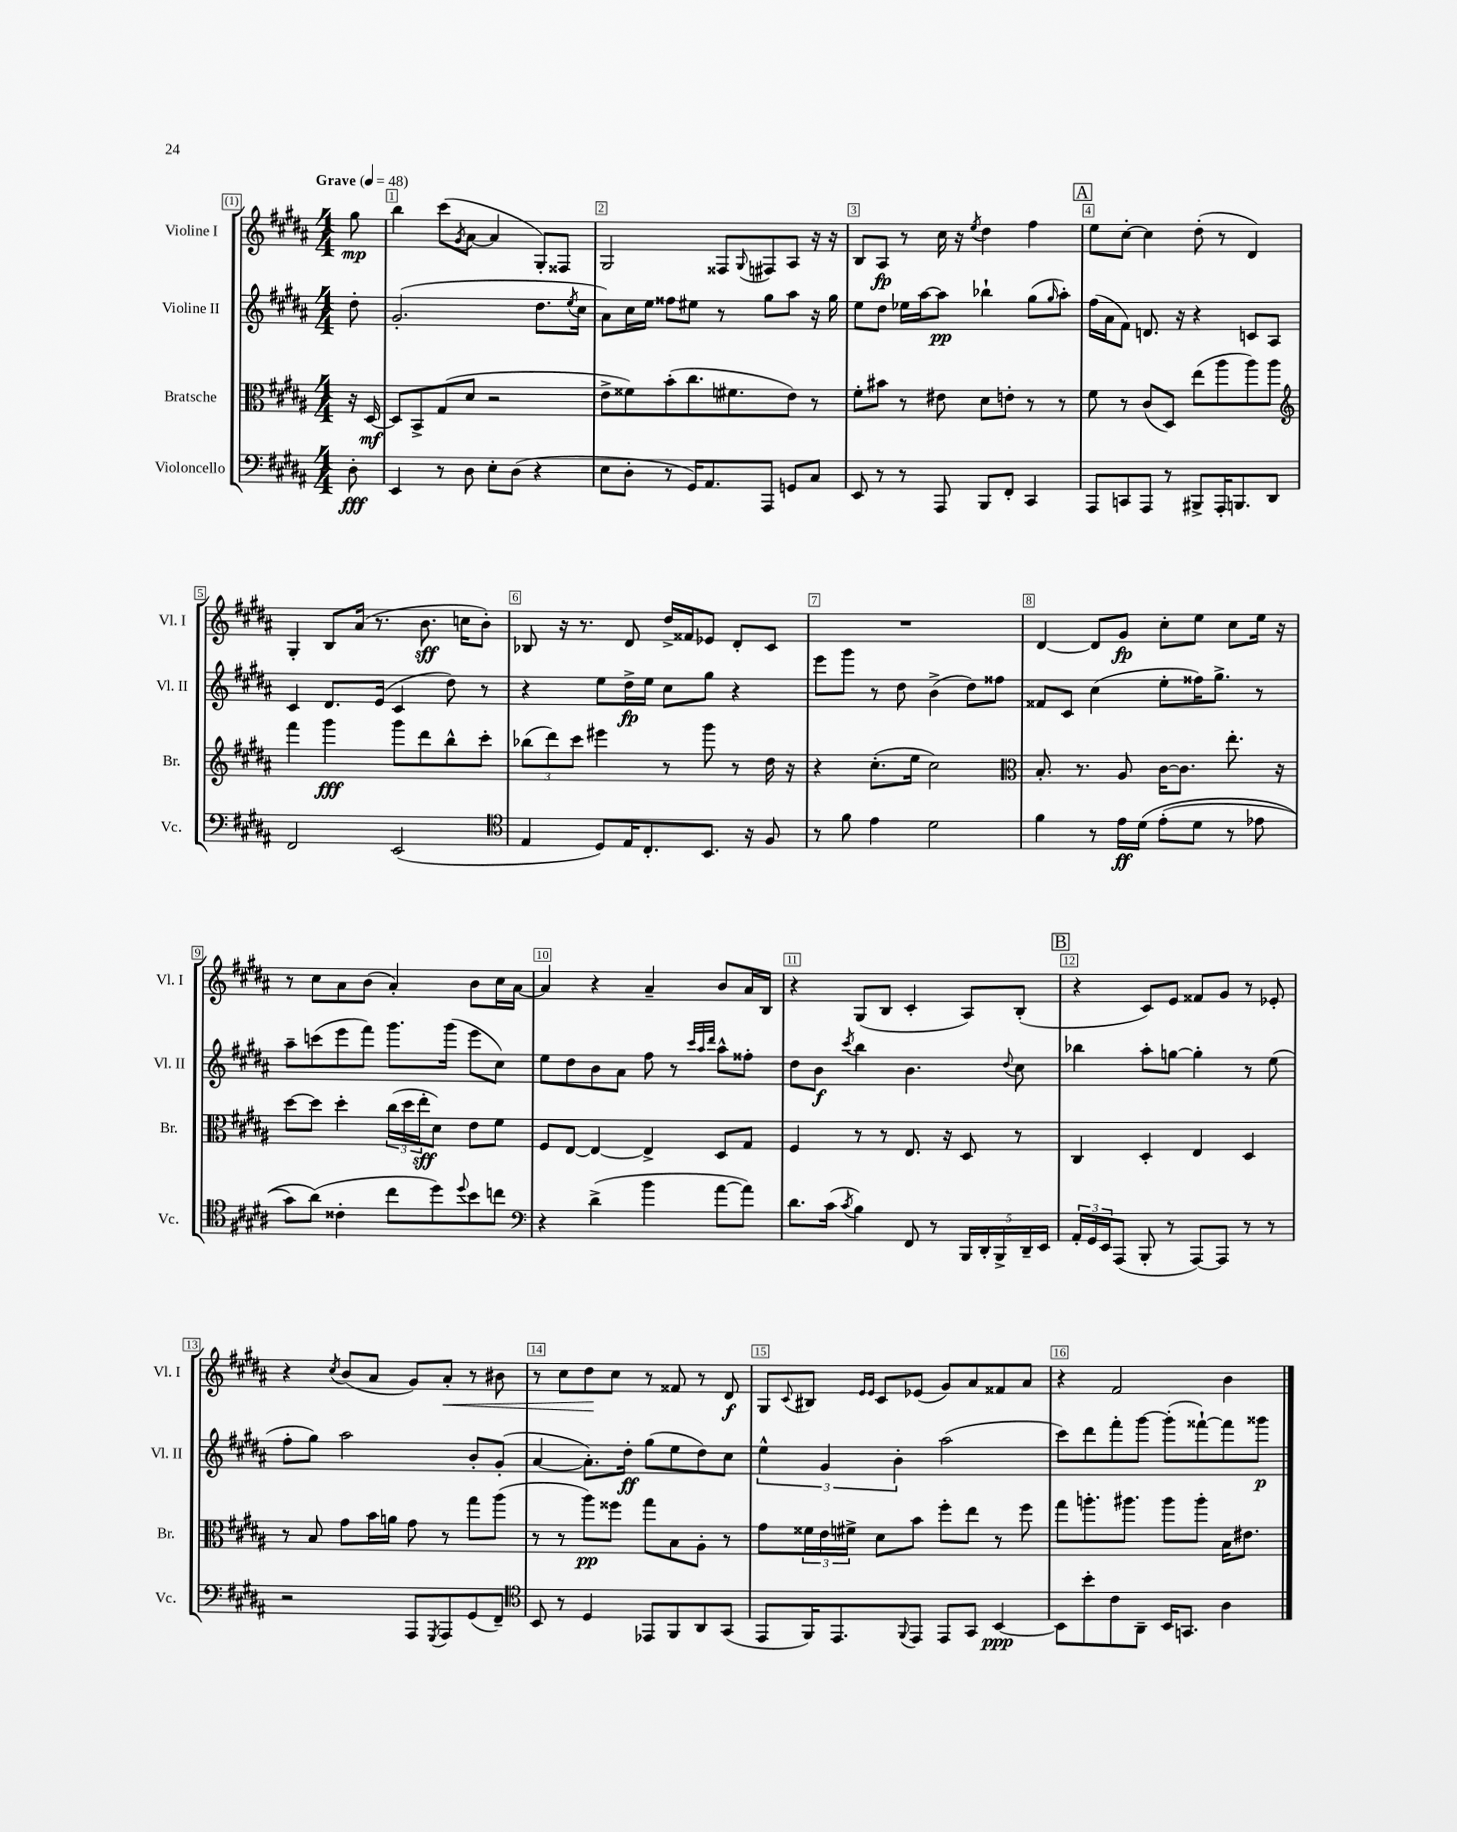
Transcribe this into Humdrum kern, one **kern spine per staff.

**kern	**kern	**kern	**kern
*staff4	*staff3	*staff2	*staff1
*clefF4	*clefC3	*clefG2	*clefG2
*k[f#c#g#d#a#]	*k[f#c#g#d#a#]	*k[f#c#g#d#a#]	*k[f#c#g#d#a#]
*M4/4	*M4/4	*M4/4	*M4/4
*MM48	*MM48	*MM48	*MM48
8D#'	16r	8dd#'	8gg#
.	[16D#	.	.
=	=	=	=
4EE	8D#]	(2.g#'	4bb
.	8BB^	.	.
8r	(8G#	.	(8ccc#
.	.	.	8qg#
8D#	8d#	.	[8a#
8E'	2r	.	4a#]
(8D#	.	.	.
4r	.	8.dd#	8G#')
.	.	.	8F##
.	.	8qee	.
.	.	16cc#	.
=	=	=	=
8E	8e^	8a#)	2G#
8D#'	8f##)	16cc#	.
.	.	16ee	.
8r	(8b'	8ff##	.
16GG#)	8.cc#	8ee#	.
8.AA#	.	.	.
.	.	8r	8F##
.	8.f#	.	.
.	.	.	8qqG#
8AAA#	.	8gg#	8F#
8GG	8e)	8aa#	8A#
8C#	8r	16r	16r
.	.	16gg#	16r
=	=	=	=
8EE	8f#'	8ee	8B
8r	8b#	8dd#	8A#
8r	8r	16ee-	8r
.	.	[16aa#	.
8AAA#	8e#	8aa#]	16cc#
.	.	.	16r
.	.	.	8qee
8BBB	8d#	4bb-`	4dd#
8FF#'	8e'	.	.
4CC#	8r	(8gg#	4ff#
.	.	16qqgg#	.
.	8r	8aa#')	.
=	=	=	=
8AAA#	8f#	(16ff#	8ee
.	.	16a#	.
8CC	8r	8f#)	[8cc#'
8AAA#	(8c#	8.d	4cc#]
8r	8D#)	.	.
.	.	16r	.
8BBB#^	(8ee	4r	(8dd#'
16AAA#'	8aa#	.	8r
8.BBB	.	.	.
.	8aa#)	8c	4d#)
8DD#	8aa#	8A#	.
=	=	=	=
*	*clefG2	*	*
2FF#	4fff#	4c#	4G#'
.	4ggg#	8.d#	8B
.	.	.	(16a#
.	.	(16e	8.r
(2EE	8ggg#	4c#	.
.	8ddd#	.	8.b
.	8bb^^	8dd#)	.
.	.	.	16cc
.	8ccc#'	8r	8b')
=	=	=	=
*clefC4	*	*	*
4E	(12bb-	4r	8B-
.	12ddd#)	.	.
.	.	.	16r
.	12ccc#	.	.
.	.	.	8.r
8D#)	4eee#	8ee	.
16E	.	16dd#^	8d#
8.C#'	.	16ee	.
.	8r	8cc#	16dd#^
.	.	.	16f##
8.BB	8ggg#	8gg#	8e-
.	8r	4r	8d#'
16r	.	.	.
8F#	16dd#	.	8c#
.	16r	.	.
=	=	=	=
8r	4r	8eee	1r
8f#	.	8ggg#	.
4e	(8.cc#'	8r	.
.	.	8dd#	.
.	16ee	.	.
2d#	2cc#)	(4b^	.
.	.	8dd#)	.
.	.	8ff##	.
=	=	=	=
*	*clefC3	*	*
4f#	8.B'	8f##	[4d#
.	.	8c#	.
.	8.r	.	.
8r	.	(4cc#	8d#]
16e	8A#	.	8g#
&(16d#	.	.	.
(8e'	[16c#	8ee'	8cc#'
.	8.c#]	.	.
8d#	.	16ff##)	8ee
.	.	8.gg#^	.
8r	8.ee'	.	8cc#
8e-	.	8r	16ee
.	16r	.	16r
=	=	=	=
8g#)	[8dd#	8aa#~	8r
(8a#&)	8dd#]	(8ccc	8cc#
4c##'	4dd#'	8eee	8a#
.	.	8fff#)	(8b
8cc#	(24cc#	8.ggg#	4a#')
.	24dd#	.	.
.	24ee'	.	.
8dd#)	8d#)	.	.
.	.	(16ggg#	.
8qqdd#	.	.	.
8b	8e	8eee	8b
8cc	8f#	8cc#)	16cc#
.	.	.	[16a#
=	=	=	=
*clefF4	*	*	*
4r	8F#	8ee	4a#]
.	[8E	8dd#	.
(4d#^	4E_	8b	4r
.	.	8a#	.
4b	4E^]	8ff#	4a#~
.	.	8r	.
.	.	32qqccc#	.
.	.	32qqaa#	.
.	.	32qqddd#	.
[8a#	8D#	8aa#^^	8b
8a#])	8G#	8ff##'	16a#
.	.	.	16B
=	=	=	=
8.d#	4F#	8dd#	4r
.	.	8b	.
(16c#	.	.	.
8qc#	.	8qccc#	.
4B)	8r	4bb	(8G#
.	8r	.	8B
8FF#	8.E	4.b	4c#'
8r	.	.	.
.	16r	.	.
20BBB	8D#	.	8A#)
20DD#'	.	.	.
20BBB^	.	.	.
.	.	8qqdd#	.
.	8r	8cc#	(8B'
20DD#~	.	.	.
20EE	.	.	.
=	=	=	=
24AA#'	4C#	4bb-	4r
24GG#	.	.	.
24EE	.	.	.
(8AAA#	.	.	.
8BBB'	4D#'	8aa#'	8c#)
8r	.	[8gg	8e
[8AAA#)	4E	4gg']	8f##
8AAA#]	.	.	8g#
8r	4D#	8r	8r
8r	.	(8ee	8e-'
=	=	=	=
2r	8r	8ff#'	4r
.	8B	8gg#)	.
.	.	.	8qcc#
.	8g#	2aa#	(8b
.	16b	.	8a#
.	16a	.	.
8AAA#	8g#	.	8g#)
8qGGG#	.	.	.
8AAA#	8r	.	8a#'
(8GG#	8gg#	8b'	8r
8FF#~)	(8aa#	(8g#'	8b#
=	=	=	=
*clefC4	*	*	*
8BB	8r	[4a#	8r
8r	8r	.	8cc#
4D#	8aa#)	8.a#'])	8dd#
.	8ff##	.	8cc#
.	.	16dd#'	.
8EE-	8gg#	(8gg#	8r
8FF#	8B	8ee	8f##
8AA#	8A#'	8dd#)	8r
(8GG#	8r	8cc#	8d#
=	=	=	=
8EE	8g#	6ee^^	8G#
.	.	.	8qqc#
16FF#)	24f##	.	8B#
.	24e	6g#	.
8.EE	.	.	.
.	24f#^	.	.
.	.	.	16qqe
.	.	.	16qqe
.	8d#	.	8c#
.	.	6b'	.
8qqFF#	.	.	.
8EE	8b	.	(8e-
8EE	8ff#'	(2aa#	8g#)
8GG#	8ee	.	8a#
[4BB	8r	.	8f##
.	8ff#	.	8a#
=	=	=	=
8BB]	8gg#	8ccc#)	4r
8b'	8.aa'	8ddd#	.
8c#	.	8fff#'	2f#
.	8.aa#	.	.
8AA#~	.	[8ggg#	.
16BB	8aa#	(8ggg#']	.
8.GG	.	.	.
.	8aa#'	[8fff##`)	.
4A#	16B	8fff##]	4b
.	8.e#	.	.
.	.	8ggg##	.
==	==	==	==
*-	*-	*-	*-
